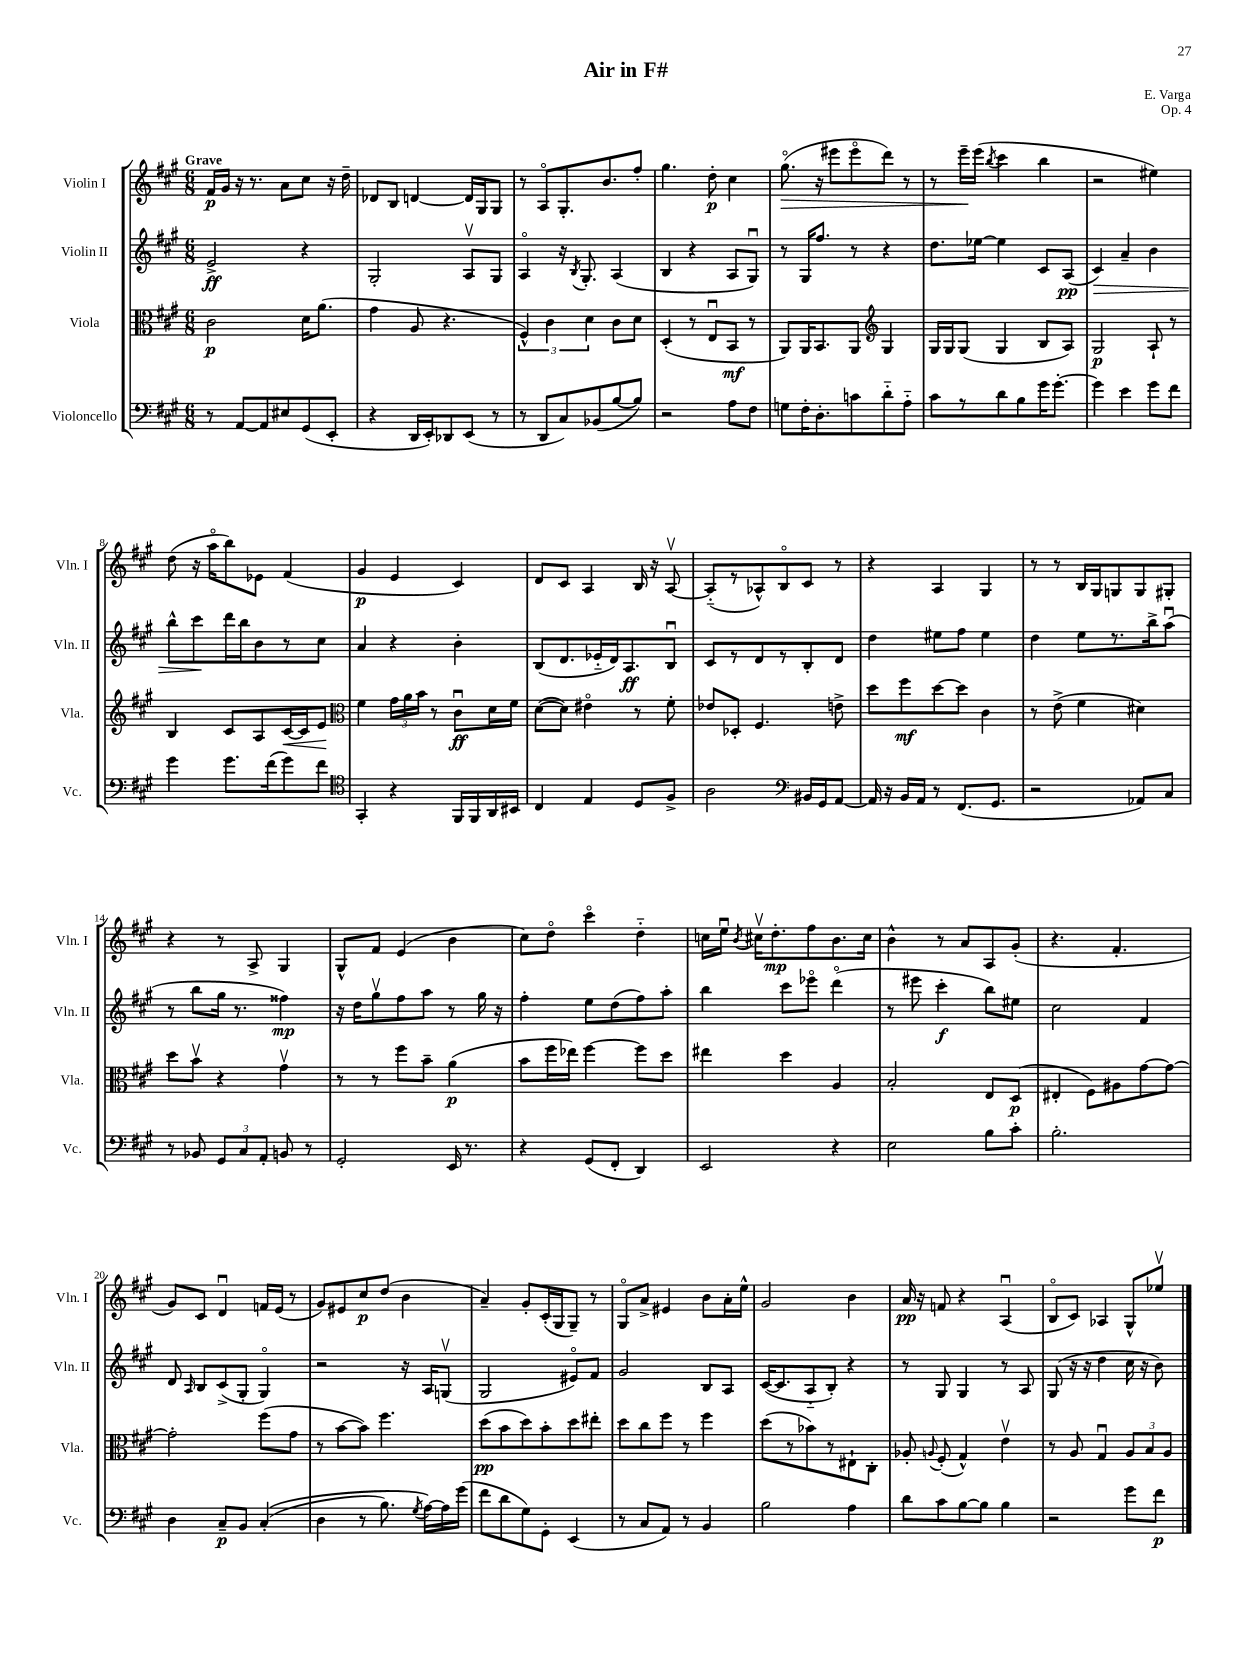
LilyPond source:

\header { title = "Air in F#" composer = "E. Varga" opus = "Op. 4" }
<<
\new StaffGroup <<
\new Staff = "s0" \with { instrumentName = "Violin I" shortInstrumentName = "Vln. I" } {
    \clef treble \key a \major \numericTimeSignature \time 6/8 \tempo "Grave"
    \autoBeamOff fis'16[\p gis'16] r16 r8. a'8[ cis''8] r16 d''16-- |
    des'8[ b8] d'4~ d'16[ gis16 gis8] |
    r8 a8[\flageolet gis8.-. b'8. fis''8]-. |
    gis''4. d''8-.\p cis''4 |
    gis''8.\flageolet\>( r16 eis'''8[ eis'''8\flageolet d'''8]) r8 |
    r8 e'''16[--\! e'''16]( \acciaccatura { b''8 } cis'''4 b''4 |
    r2 eis''4) |
    d''8( r16 a''16[\flageolet b''8) ees'8] fis'4( |
    gis'4\p e'4 cis'4) |
    d'8[ cis'8] a4 b16 r16 a8~\upbow |
    a8[-_( r8 aes8-^) b8\flageolet cis'8] r8 |
    r4 a4 gis4 |
    r8 r8 b16[ gis16 g8 g8 gis8]-. |
    r4 r8 a8-> gis4 |
    gis8[-^ fis'8] e'4( b'4 |
    cis''8[) d''8]\flageolet cis'''4\flageolet d''4-_ |
    c''16[ e''16]\downbow \acciaccatura { b'8 } cis''16[\upbow d''8.-.\mp fis''8 b'8. cis''16] |
    b'4-^ r8 a'8[ a8 gis'8]-.( |
    r4. fis'4.-. |
    gis'8[) cis'8] d'4\downbow f'16[ e'16]( r8 |
    gis'8[) eis'8 cis''8\p d''8]( b'4 |
    a'4--) gis'8[-. cis'16-.( gis16 gis8]--) r8 |
    gis8[\flageolet a'8]-> eis'4 b'8[ a'16-. e''16]-^ |
    gis'2 b'4 |
    a'16\pp r16 f'8 r4 a4\downbow( |
    b8[\flageolet cis'8]) aes4 gis8[-^ ees''8]\upbow \bar "|." |
}
\new Staff = "s1" \with { instrumentName = "Violin II" shortInstrumentName = "Vln. II" } {
    \clef treble \key a \major \numericTimeSignature \time 6/8
    \autoBeamOff e'2->\ff r4 |
    gis2-. a8[\upbow gis8] |
    a4\flageolet r16 \acciaccatura { b8 } gis8.-. a4( |
    b4 r4 a8[ gis8]\downbow) |
    r8 gis16[ fis''8.] r8 r4 |
    d''8.[ ees''16]~ ees''4 cis'8[ a8]\pp( |
    cis'4\>) a'4-- b'4 |
    b''8[-^ cis'''8\! d'''16 b''16 b'8 r8 cis''8] |
    a'4 r4 b'4-. |
    b8[( d'8. ees'16-_ d'16) a8.\ff b8]\downbow |
    cis'8[ r8 d'8 r8 b8-. d'8] |
    d''4 eis''8[ fis''8] eis''4 |
    d''4 e''8[ r8. b''16-> a''8]\downbow( |
    r8 b''8[ gis''16] r8. fisis''4\mp) |
    r16 d''16[ gis''8\upbow fis''8 a''8] r8 gis''16 r16 |
    fis''4-. e''8[ d''8( fis''8) a''8]-. |
    b''4 cis'''8[ ees'''8]\flageolet d'''4\flageolet( |
    r8 eis'''8 cis'''4-.\f b''8[) eis''8] |
    cis''2 fis'4 |
    d'8 \grace { a16 } b8[ cis'8->( gis8]-. gis4\flageolet) |
    r2 r16 a16[ g8]\upbow( |
    gis2 eis'8[\flageolet) fis'8] |
    gis'2 b8[ a8] |
    cis'16[~( cis'8. a8-_ b8]-.) r4 |
    r8 gis8 gis4 r8 a8 |
    gis8( r16 r16 d''4 cis''16 r16 b'8) \bar "|." |
}
\new Staff = "s2" \with { instrumentName = "Viola" shortInstrumentName = "Vla." } {
    \clef alto \key a \major \numericTimeSignature \time 6/8
    \autoBeamOff cis'2\p d'16[ a'8.]( |
    gis'4 a8 r4. |
    \tuplet 3/2 { fis4-^) cis'4 d'4 } cis'8[ d'8] |
    d4-.( r8 e8[\downbow b,8]\mf r8 |
    a,8[) a,16 b,8. a,8] \clef treble gis4 |
    gis16[ gis16 gis8]( gis4 b8[ a8]) |
    gis2\p a8-! r8 |
    b4 cis'8[ a8 cis'16~\< cis'16 e'8]\! |
    \clef alto fis'4 \tuplet 3/2 { gis'16[ a'16 b'16] } r8 cis'8[\downbow\ff d'16 fis'16] |
    d'8[~( d'8]) eis'4\flageolet r8 fis'8-. |
    ees'8[ des8]-. fis4. e'8-> |
    d''8[ fis''8\mf d''8~ d''8] cis'4 |
    r8 e'8->( fis'4 dis'4) |
    d''8[ b'8]\upbow r4 gis'4\upbow |
    r8 r8 fis''8[ b'8]-- a'4\p( |
    b'8[ fis''16 ees''16]) fis''4~ fis''8[ d''8] |
    eis''4 d''4 a4 |
    b2-. e8[ d8]\p( |
    eis4-. fis8[) ais8 gis'8~ gis'8]~ |
    gis'2-. fis''8[( gis'8] |
    r8 b'8[~ b'8]) fis''4. |
    d''8[\pp( b'8 d''8) b'8-. d''8 eis''8]-. |
    d''8[ cis''8 fis''8] r8 fis''4 |
    d''8[( r8 bes'8) r8 eis8-! cis8]-. |
    aes8-. \appoggiatura { a8 } fis8-.( gis4-^) e'4\upbow |
    r8 a8 gis4\downbow \tuplet 3/2 { a8[ b8 a8] } \bar "|." |
}
\new Staff = "s3" \with { instrumentName = "Violoncello" shortInstrumentName = "Vc." } {
    \clef bass \key a \major \numericTimeSignature \time 6/8
    \autoBeamOff r8 a,8[~ a,8 eis8 gis,8( e,8]-. |
    r4 d,16[ e,16-.) des,8 e,8]( r8 |
    r8 d,8[ cis8) bes,8( b8~ b8]) |
    r2 a8[ fis8] |
    g8[ fis16-. d8.-. c'8 d'8-_ a8]-_ |
    cis'8[ r8 d'8 b8 gis'16 gis'8.]~-. |
    gis'4 e'4 gis'8[ fis'8] |
    gis'4 gis'8.[ fis'16( gis'8) fis'8] |
    \clef tenor gis,4-. r4 fis,16[ fis,16 a,16 bis,16] |
    cis4 e4 d8[ fis8]-> |
    a2 \clef bass bis,16[ gis,16 a,8]~ |
    a,16 r16 b,16[ a,16] r8 fis,8.[( gis,8.] |
    r2 aes,8[) cis8] |
    r8 bes,8 \tuplet 3/2 { gis,8[ cis8 a,8]-. } b,8 r8 |
    gis,2-. e,16 r8. |
    r4 gis,8[( fis,8]-. d,4) |
    e,2 r4 |
    e2 b8[ cis'8]-. |
    b2.-. |
    d4 cis8[--\p b,8] cis4-.(\( |
    d4 r8 b8.) \acciaccatura { gis8 } a16[~\) a16 gis'16]( |
    fis'8[ d'8 gis8) gis,8]-. e,4( |
    r8 cis8[ a,8]) r8 b,4 |
    b2 a4 |
    d'8[ cis'8 b8~ b8] b4 |
    r2 gis'8[ fis'8]\p \bar "|." |
}
>>
>>
